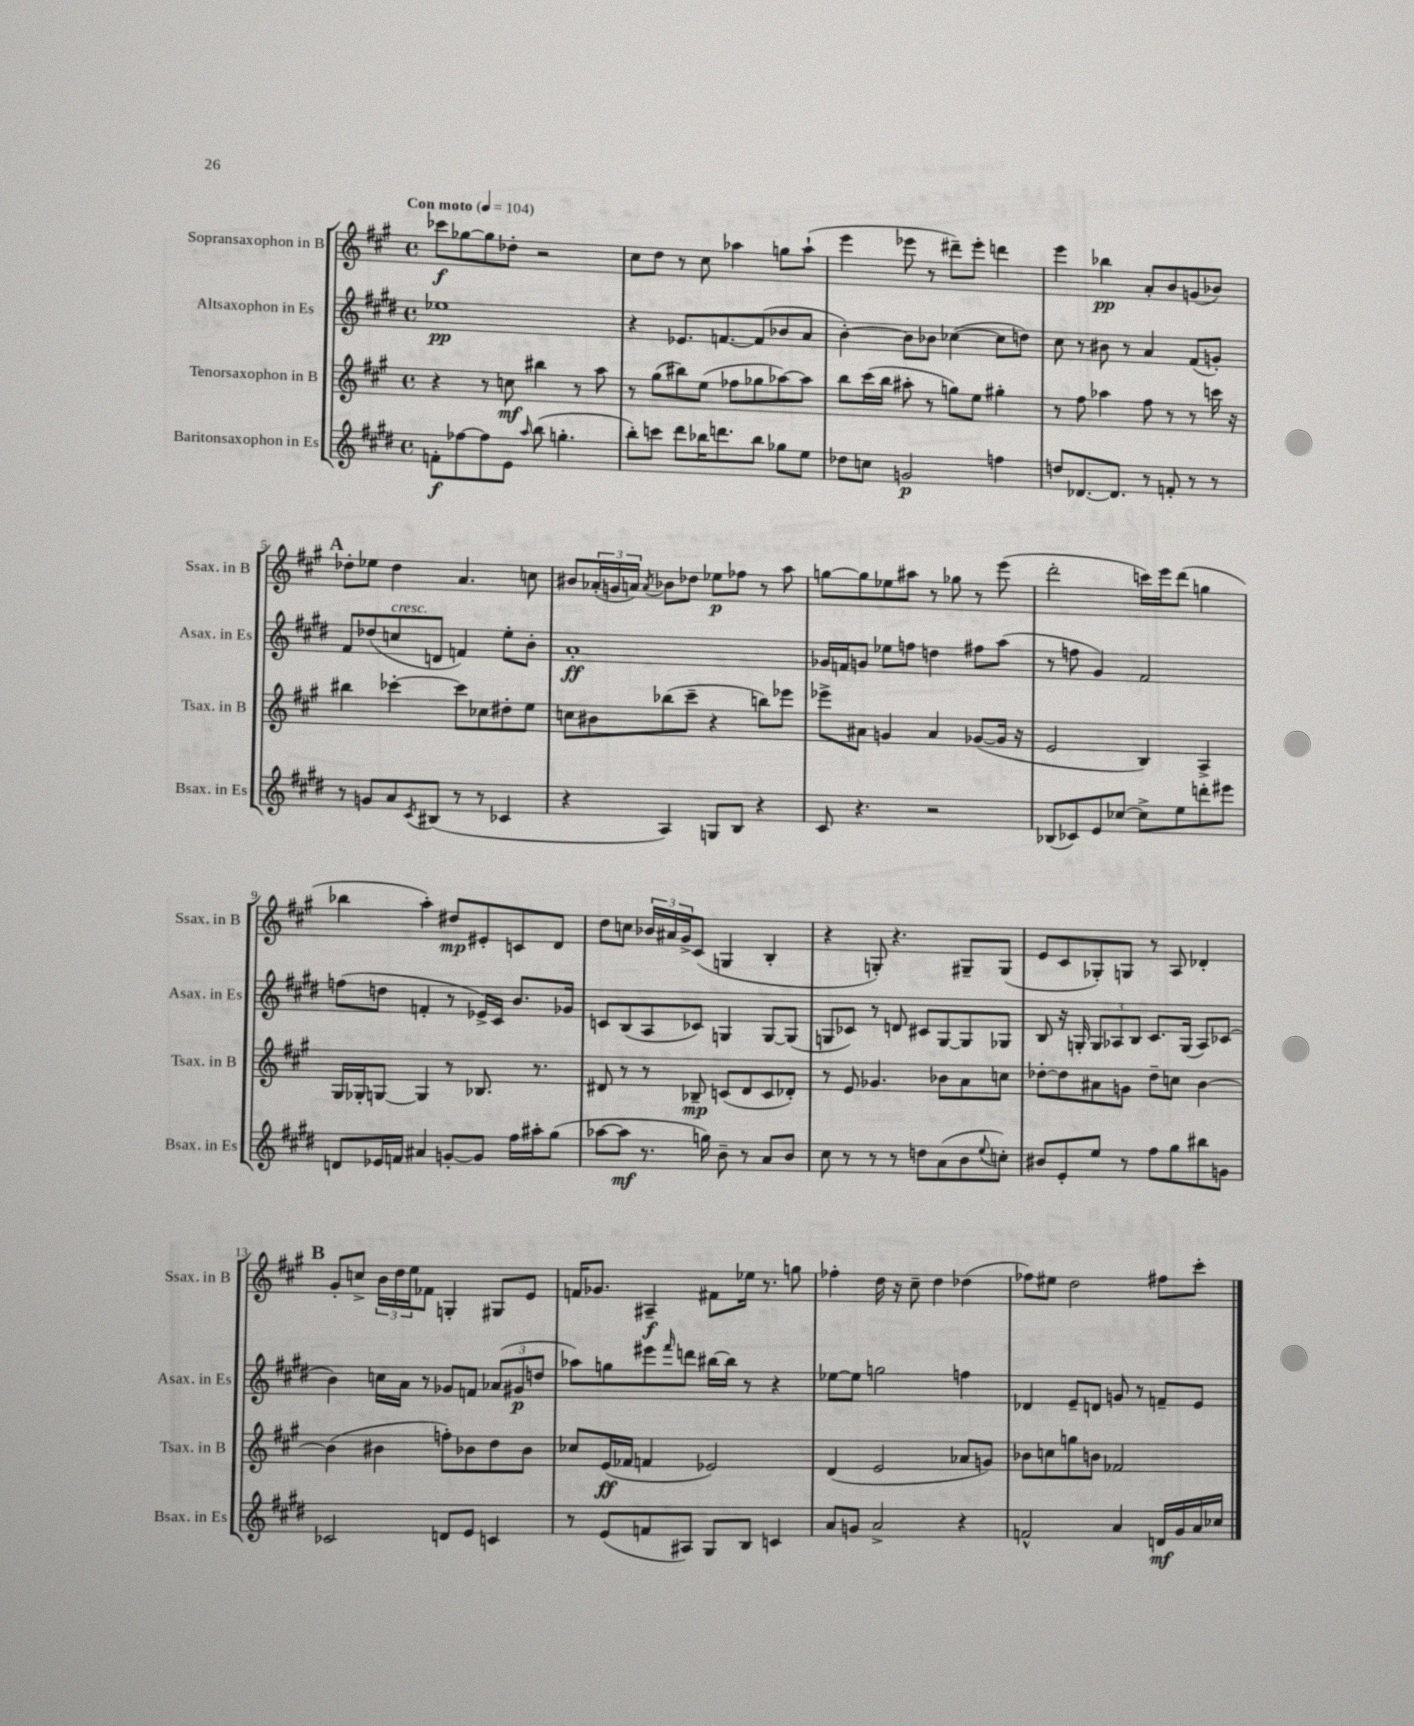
<<
\new StaffGroup <<
\new Staff = "s0" \with { instrumentName = "Sopransaxophon in B" shortInstrumentName = "Ssax. in B" } {
    \clef treble \key a \major \defaultTimeSignature \time 4/4 \tempo "Con moto" 4 = 104
    ces'''8\f ges''8~ ges''8 des''8-. r2 |
    cis''8 d''8 r8 cis''8 aes''4 g''8 aes''8-!( |
    e'''4 ees'''8 r8 dis'''8--) ees'''8-. d'''4 |
    e'''4 bes''4\pp a'8-. b'8 g'8( bes'8) |
    \mark \markup { \bold "A" } des''8-. ees''8 des''4 a'4. c''8 |
    bis'8 \tuplet 3/2 { aes'16-.( g'16 a'16) } \acciaccatura { a'8 } bes'8 des''8 ees''8\p fes''8 r8 a''8 |
    g''8~ g''8 ees''8 ais''8 r8 ges''8 r8 e'''8( |
    d'''2-. c'''16) e'''16 d'''8( g''4 |
    bes''4 a''4-.) dis''8\mp eis'8-. c'8 d'8 |
    d''8 c''8 \tuplet 3/2 { bes'16 ais'16 gis'16-> } cis'8( g4 b4-. |
    r4 g8-.) r4. gis8-- gis8( |
    e'8 cis'8 ges8-.) g8 r8 a8 des'4-. |
    \mark \markup { \bold "B" } gis'8-. c''8-> \tuplet 3/2 { b'16 d''16 e''16 } fes'8 g4-. gis8 e'8 |
    f'16 ges'8. ais4--\f fis'8 ees''16 r8. g''8 |
    fes''4-. d''16 r16 cis''8-- d''4 des''4( |
    fes''8) eis''8 d''2 fis''8 cis'''8-. \bar "|." |
}
\new Staff = "s1" \with { instrumentName = "Altsaxophon in Es" shortInstrumentName = "Asax. in Es" } {
    \clef treble \key e \major \defaultTimeSignature \time 4/4
    ees''1\pp |
    r4 ees'8. f'8.~ f'8( bes'8 a'8 |
    b'4~-.) b'8 bes'8 ces''4~( ces''8 d''8) |
    cis''8 r8 bis'8 r8 a'4 fis'8( g'8-.) |
    \mark \markup { \bold "A" } fis'8 des''8( c''8^\markup { \italic "cresc." } d'8 f'4) e''8-. b'8-. |
    a'1-.\ff |
    ges'16 f'16 g'8 ees''8 f''8 d''4 fis''8 a''8( |
    r8 f''8 gis'4) fis'2 |
    f''8( d''8 f'4-. r8 ees'16->) cis'16 b'8. ges'16 |
    c'8 b8( a8 ces'8) g4 g8~ g8( |
    g8 ces'8) r8 d'8 cis'8 g8~ g8 ges8 |
    b8 r16 g16-. \tuplet 3/2 { g8 aes8 b8 } cis'8. g16( aes8) ces'8( |
    \mark \markup { \bold "B" } b'4) c''16 a'16 r8 ges'8 f'8 \tuplet 3/2 { aes'8( gis'8\p d''8 } |
    aes''8) g''8 eis'''8 \grace { fis'''16 } d'''8 bis''16~ bis''16 r8 r4 |
    ees''8~ ees''8 g''2 f''4 |
    des'4 e'8-- d'8 g'8 r8 f'8-- e'8 \bar "|." |
}
\new Staff = "s2" \with { instrumentName = "Tenorsaxophon in B" shortInstrumentName = "Tsax. in B" } {
    \clef treble \key a \major \defaultTimeSignature \time 4/4
    r4 r8 c''8\mf bis''4 r8 a''8 |
    r8 gis''8( bis''8) e''8( fes''8 ges''8 aes''8~) aes''8 |
    b''8 cis'''16( b''16 ais''8-. r8 g''8) e''8 gis''4-. |
    r8 fis''8 aes''4 fis''8 r8 r8 c'''16 r16 |
    \mark \markup { \bold "A" } bis''4 ces'''4~-. ces'''8 ces''8 dis''8-. e''8 |
    c''8 bis'8 bes''8( cis'''8-- r4 b''8) ees'''8 |
    ees'''8-> ais'8 g'4 ais'4 ges'8~( ges'16 r16 |
    e'2 b4) a4-> |
    gis16 ges16-. g8~ g4 r8 bes8. r8. |
    dis'8 r8 r8 bes8--\mp c'8( dis'8 c'8 des'8-.) |
    r8 e'8 ges'4. bes'8 a'8 c''8 |
    des''8~-. des''8 ais'8 g'8 des''8-- c''8 b'4~ |
    \mark \markup { \bold "B" } b'4( bis'4 f''8-.) bes'8 d''8 bes'8 |
    ces''8 e'16\ff( fes'16 f'4 ees'2) |
    d'4( e'2 aes'8 g'8) |
    bes'8 c''8 g''8 b'8 fes'2 \bar "|." |
}
\new Staff = "s3" \with { instrumentName = "Baritonsaxophon in Es" shortInstrumentName = "Bsax. in Es" } {
    \clef treble \key e \major \defaultTimeSignature \time 4/4
    f'8-.\f fes''8~ fes''8 e'8 \grace { a''16 } b''8( g''4.-. |
    b''8-.) c'''8 dis'''8 bes''16 d'''8. bes''8 ges''8 e''8 |
    des''8 c''8 g'2\p f''4 |
    d''8 des'8.~ des'8. r8 f'8-. r8 r8 |
    \mark \markup { \bold "A" } r8 g'8 a'8 \acciaccatura { cis'8 } bis8( r8 r8 ces'4 |
    r4 a4) g8 b8 r4 |
    cis'8 r4. r2 |
    bes8( ces'8) e'8 ces''8~ ces''8-> e''8 d'''8-. eis'''8 |
    d'8 ees'16 f'16 ais'4 g'8~-. g'8 fis''16 ais''16-. gis''8( |
    aes''8~ aes''8\mf r8. g''16) b'8-- r8 a'8 b'8 |
    cis''8 r8 r8 r8 d''8 a'8( b'8 \appoggiatura { e''8 } c''8-.) |
    bis'8 e'8-. e''8 r8 fis''8 gis''8 bis''8 g'8 |
    \mark \markup { \bold "B" } ces'2 d'8 e'8 c'4 |
    r8 e'8( f'8 ais8) gis8 b8 c'4 |
    a'8 g'8 a'2-> r4 |
    f'2-^ a'4 d'16\mf gis'16 a'16 ces''16 \bar "|." |
}
>>
>>
